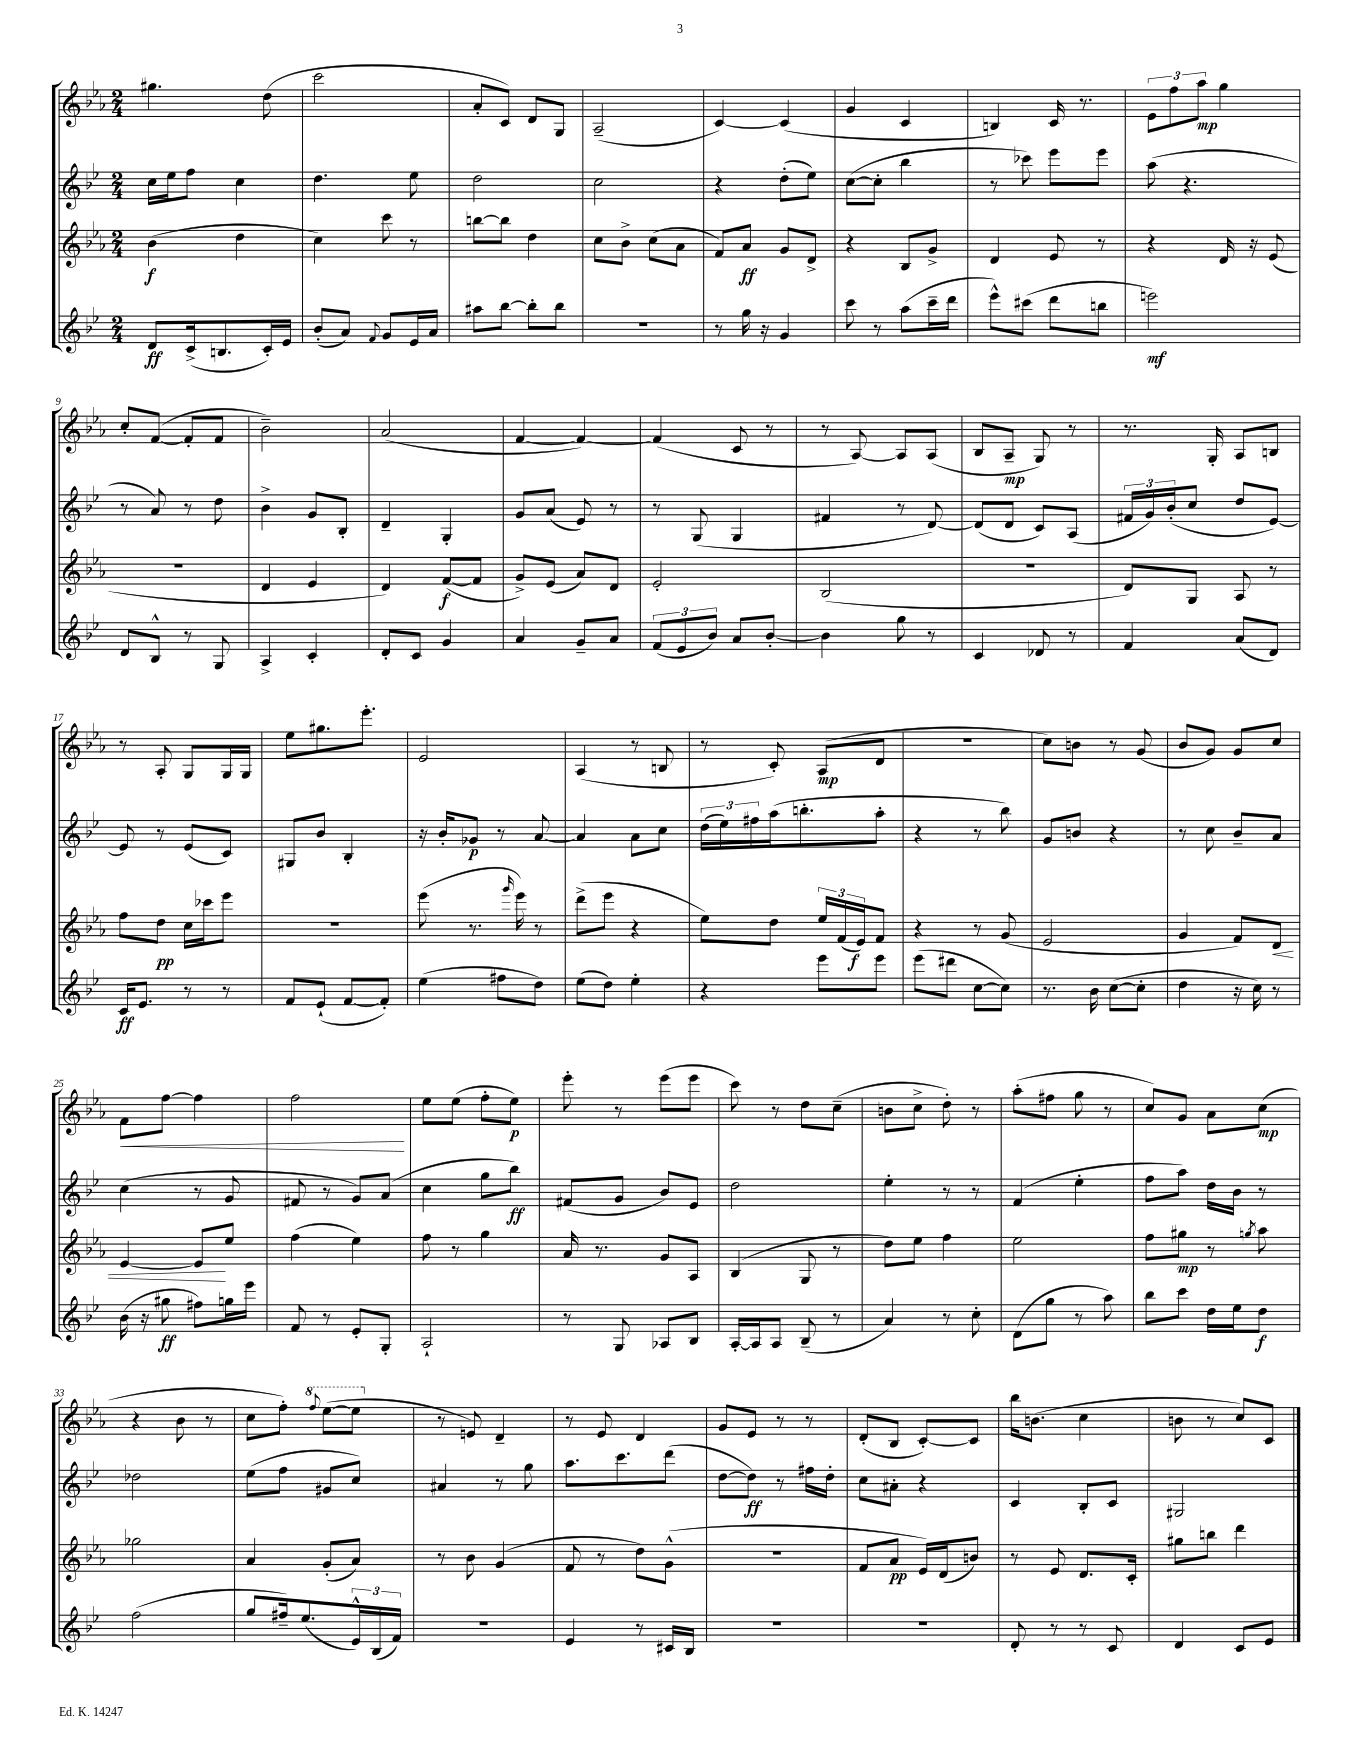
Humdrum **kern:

**kern	**kern	**kern	**kern
*staff4	*staff3	*staff2	*staff1
*clefG2	*clefG2	*clefG2	*clefG2
*k[b-e-]	*k[b-e-a-]	*k[b-e-]	*k[b-e-a-]
*M2/4	*M2/4	*M2/4	*M2/4
8d	(4b-	16cc	4.gg#
.	.	16ee-	.
(16c^	.	8ff	.
8.B	.	.	.
.	4dd	4cc	.
16c')	.	.	(8dd
16e-	.	.	.
=	=	=	=
(8b-'	4cc)	4.dd	2ccc
8a)	.	.	.
8qqf	.	.	.
8g	8ccc	.	.
16e-	8r	8ee-	.
16a	.	.	.
=	=	=	=
8aa#	[8bb	2dd	8a-'
[8bb-	8bb]	.	8c)
8bb-']	4dd	.	8d
8bb-	.	.	8G
=	=	=	=
2r	8cc	2cc	(2A-~
.	8b-^	.	.
.	(8cc	.	.
.	8a-	.	.
=	=	=	=
8r	8f)	4r	[4c)
16gg	8a-	.	.
16r	.	.	.
4g	8g	(8dd'	(4c]
.	8d^	8ee-)	.
=	=	=	=
8ccc	4r	([8cc	4g
8r	.	8cc']	.
(8aa	8B-	4bb-	4c
16ccc~	8g^	.	.
16ddd	.	.	.
=	=	=	=
8eee-^^)	4d	8r	4B)
(8ccc#	.	8ccc-)	.
8ddd	8e-	8eee-	16c
.	.	.	8.r
8bb	8r	8eee-	.
=	=	=	=
2eee)	4r	(8aa	12e-
.	.	.	12ff
.	.	4.r	.
.	.	.	12aa-
.	16d	.	4gg
.	16r	.	.
.	(8e-	.	.
=	=	=	=
8d	2r	8r	8cc'
8B-^^	.	8a)	([8f
8r	.	8r	8f']
8G	.	8dd	8f
=	=	=	=
4A^	4d	4b-^	2b-~)
4c'	4e-	8g	.
.	.	8B-'	.
=	=	=	=
8d'	4d)	4d~	(2a-
8c	.	.	.
4g	([8f	4G'	.
.	8f]	.	.
=	=	=	=
4a	8g^)	8g	[4f
.	(8e-	(8a	.
8g~	8a-)	8e-)	4f_)
8a	8d	8r	.
=	=	=	=
(12f	2e-'	8r	(4f]
12e-	.	.	.
.	.	(8G	.
12b-)	.	.	.
8a	.	4G	8c
[8b-'	.	.	8r
=	=	=	=
4b-]	(2B-	4f#	8r
.	.	.	[8A-)
8gg	.	8r	8A-]
8r	.	[8d)	(8A-
=	=	=	=
4c	2r	(8d]	8B-
.	.	8d	8A-~
8d-	.	8c)	8G)
8r	.	(8A	8r
=	=	=	=
4f	8d)	24f#	8.r
.	.	24g)	.
.	.	(24b-'	.
.	8G	8cc	.
.	.	.	16G'
(8a	8A-	8dd	8A-
8d)	8r	[8e-)	8B
=	=	=	=
16c	8ff	8e-]	8r
8.e-	.	.	.
.	8dd	8r	8A-'
8r	16cc	(8e-	8G
.	16ccc-	.	.
8r	8eee-	8c)	16G
.	.	.	16G
=	=	=	=
8f	2r	8G#	8ee-
(8e-`	.	8b-	8.gg#
[8f	.	4B-'	.
.	.	.	8.eee-'
8f'])	.	.	.
=	=	=	=
(4ee-	(8eee-	16r	2e-
.	.	16b-'	.
.	8.r	8g-	.
8ff#	.	8r	.
.	16qqggg	.	.
.	16eee-)	.	.
8dd)	8r	[8a	.
=	=	=	=
(8ee-	(8ddd^	4a]	(4A-
8dd)	8eee-	.	.
4ee-'	4r	8a	8r
.	.	8cc	8B
=	=	=	=
4r	8ee-)	(24dd	8r
.	.	24ee-)	.
.	.	24ff#	.
.	8dd	(16aa	8c')
.	.	8.bb'	.
8eee-	24ee-	.	(8A-
.	(24f	.	.
.	24e-)	.	.
8eee-	8f	8aa'	8d
=	=	=	=
(8eee-	4r	4r	2r
8ddd#	.	.	.
[8cc	8r	8r	.
8cc])	(8g	8bb-)	.
=	=	=	=
8.r	2e-	8g	8cc)
.	.	8b	8b
16b-	.	.	.
([8cc	.	4r	8r
8cc']	.	.	(8g
=	=	=	=
4dd	4g	8r	8b-
.	.	8cc	8g)
16r	8f)	8b-~	8g
16cc)	.	.	.
8r	8d	8a	8cc
=	=	=	=
(16b-	[4e-	(4cc	8f
16r	.	.	.
8gg#	.	.	[8ff
8ff#)	8e-]	8r	4ff]
16gg	8ee-	8g	.
16eee-	.	.	.
=	=	=	=
8f	(4ff	8f#	2ff
8r	.	8r	.
8e-'	4ee-)	8g)	.
8G'	.	(8a	.
=	=	=	=
2A`	8ff	4cc	8ee-
.	8r	.	(8ee-
.	4gg	8gg	8ff'
.	.	8bb-)	8ee-)
=	=	=	=
8r	16a-	(8f#	8eee-'
.	8.r	.	.
8G	.	8g	8r
8A-	8g	8b-)	(8eee-
8B-	8A-	8e-	8eee-
=	=	=	=
[16A'	(4B-	2dd	8ccc)
16A]	.	.	.
8A	.	.	8r
(8B-~	8G	.	8dd
8r	8r	.	(8cc~
=	=	=	=
4a)	8dd)	4ee-'	8b
.	8ee-	.	8cc^
8r	4ff	8r	8dd')
8cc'	.	8r	8r
=	=	=	=
(8d	2ee-	(4f	(8aa-'
8gg	.	.	8ff#
8r	.	4ee-'	8gg
8aa)	.	.	8r
=	=	=	=
8bb-	8ff	8ff	8cc)
8ccc	8gg#	8aa)	8g
16dd	8r	16dd	8a-
16ee-	.	16b-	.
.	8qgg	.	.
8dd	8aa-	8r	(8cc
=	=	=	=
(2ff	2gg-	2dd-	4r
.	.	.	8b-
.	.	.	8r
=	=	=	=
8gg	4a-	(8ee-	8cc
16ff#~)	.	8ff	8ff')
(8.ee-	.	.	.
.	.	.	8qqfff
.	(8g'	8g#	([8eee-
24e-^^)	8a-)	8cc)	8eee-]
(24B-	.	.	.
24f)	.	.	.
=	=	=	=
2r	8r	4a#	8r
.	8b-	.	8e)
.	(4g	8r	4d~
.	.	8gg	.
=	=	=	=
4e-	8f	8.aa	8r
.	8r	.	8e-
.	.	8.ccc	.
8r	8dd)	.	4d
16c#	(8g^^	(8ddd	.
16B-	.	.	.
=	=	=	=
2r	2r	[8dd	8g
.	.	8dd])	8e-
.	.	8r	8r
.	.	16ff#	8r
.	.	16dd'	.
=	=	=	=
2r	8f	8cc	(8d'
.	8a-	8a#'	8B-
.	16e-)	4r	[8c')
.	(16d	.	.
.	8b)	.	8c]
=	=	=	=
8d'	8r	4c	16bb-
.	.	.	(8.b
8r	8e-	.	.
8r	8.d	8B-'	4cc
8c	.	8c	.
.	16c'	.	.
=	=	=	=
4d	8gg#	2G#	8b
.	8bb	.	8r
8c	4ddd	.	8cc)
8e-	.	.	8c
==	==	==	==
*-	*-	*-	*-
